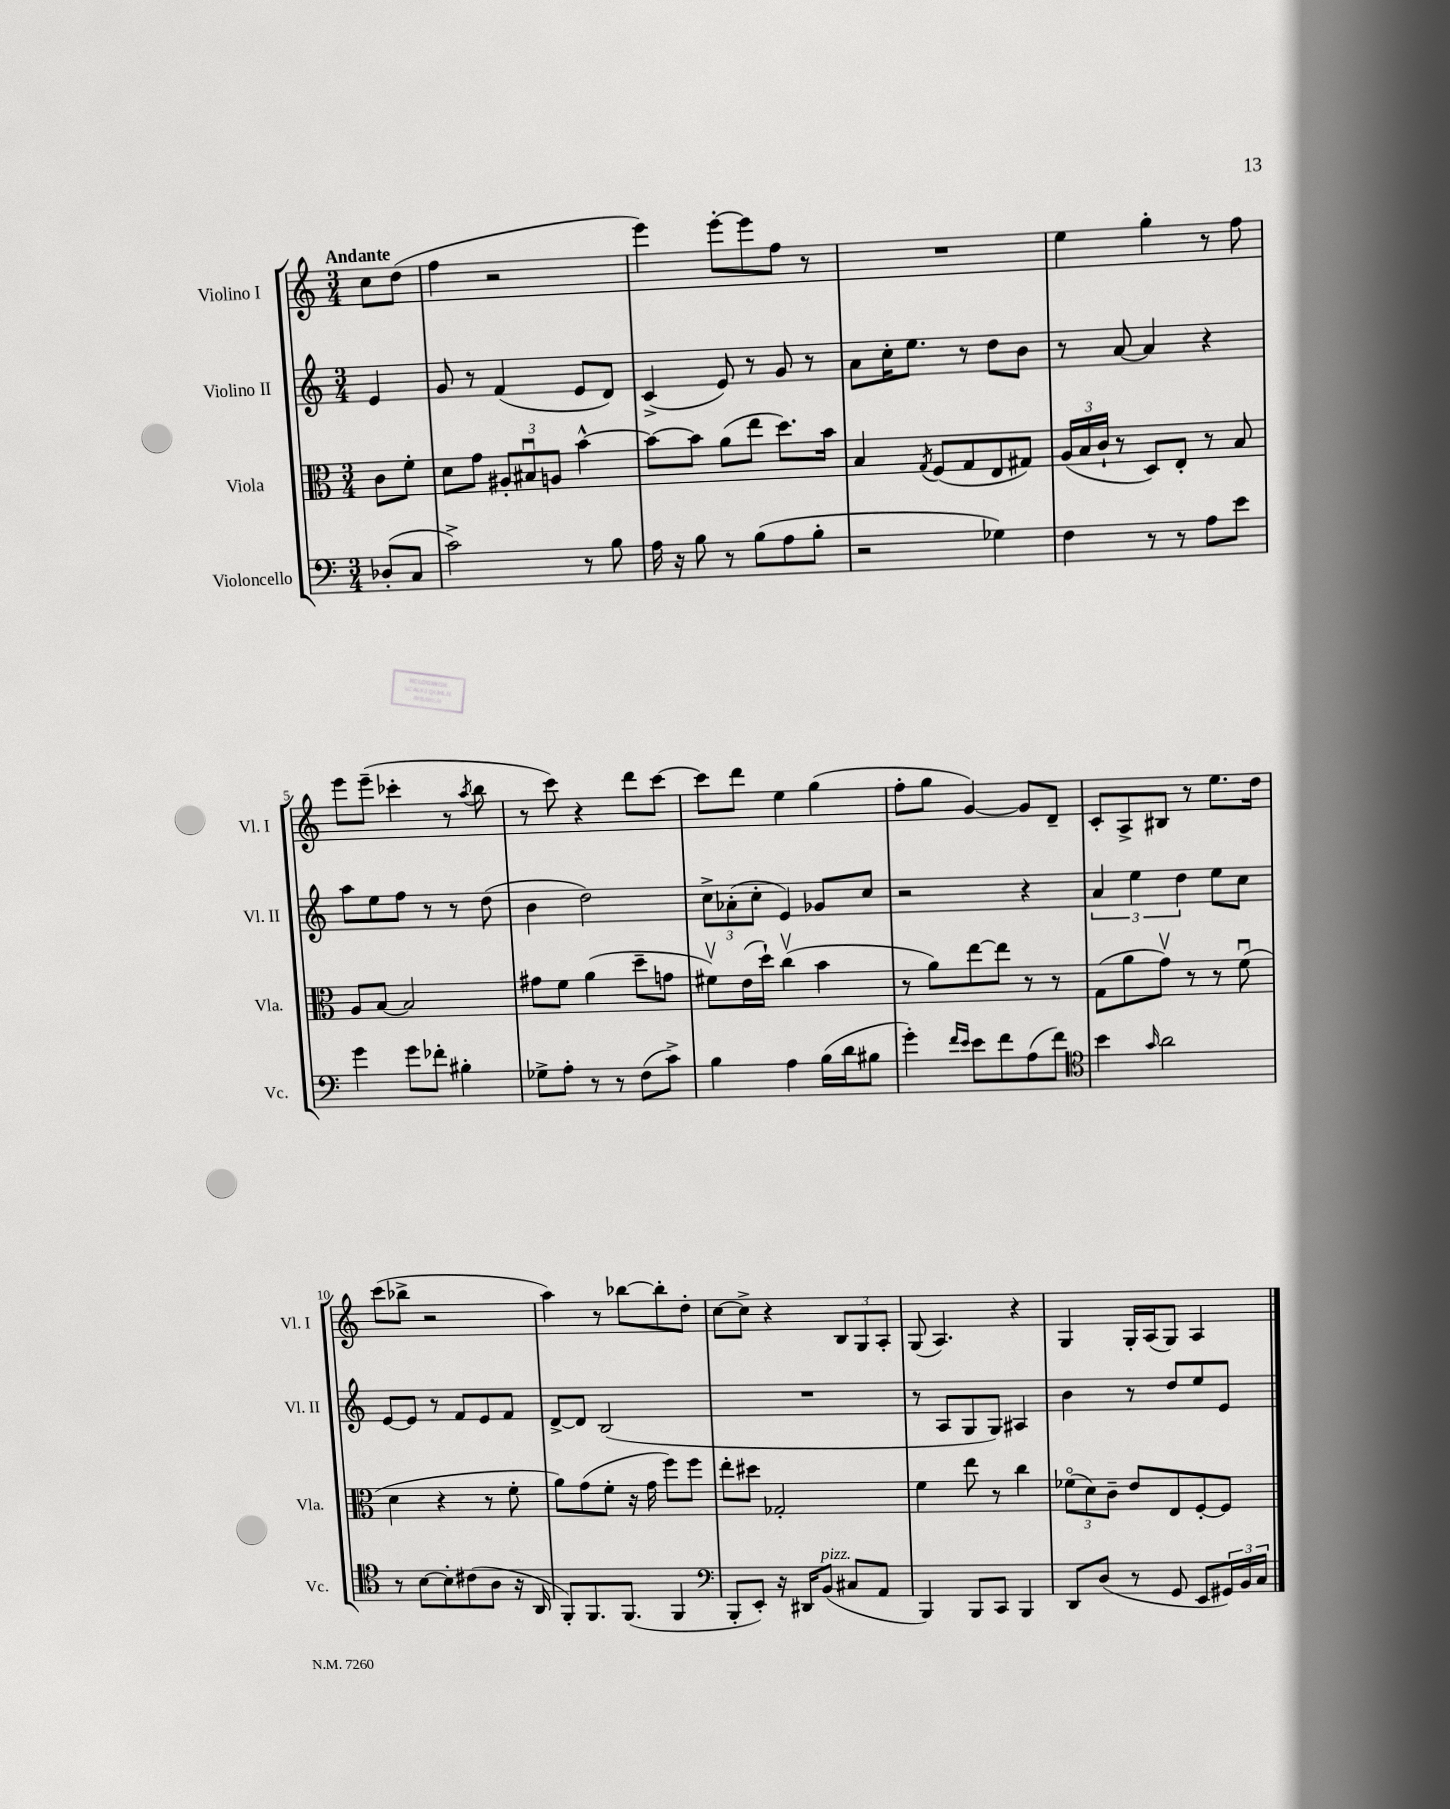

**kern	**kern	**kern	**kern
*staff4	*staff3	*staff2	*staff1
*clefF4	*clefC3	*clefG2	*clefG2
*k[]	*k[]	*k[]	*k[]
*M3/4	*M3/4	*M3/4	*M3/4
(8D-'/L	8c\L	4e/	8cc\L
8C/J	8f'\J	.	(8dd\J
=	=	=	=
2c^\)	8d\L	8g/	4ff\
.	8g\J	8r	.
.	12A#'/L	(4f/	2r
.	12B#u/	.	.
.	12A/J	.	.
8r	[4b^^\	8e/L	.
8B\	.	8d/J)	.
=	=	=	=
16A\	8b\_L	(4c^/	4eee\)
16r	.	.	.
8B\	8b\]J	.	.
8r	(8a\L	8e/)	[8eee'\L
(8B\L	8ee\J	8r	8eee\]
8A\	8.dd\L)	8g/	8ff\J
8B'\J	.	8r	8r
.	16b\Jk	.	.
=	=	=	=
2r	4B/	8a\L	2.r
.	.	16cc'\K	.
.	.	8.ee\J	.
.	8qG/	.	.
.	(8F/L	.	.
.	8G/	8r	.
4G-\)	8E/	8dd\L	.
.	8G#/J)	8b\J	.
=	=	=	=
4F\	(24A/LL	8r	4ee\
.	24B/	.	.
.	24c`/JJ	.	.
.	8r	[8a/	.
8r	8D/L)	4a/]	4gg'\
8r	8E'/J	.	.
8A\L	8r	4r	8r
8e\J	8B/	.	8ff\
=	=	=	=
4g\	8A/L	8aa\L	8eee\L
.	[8B/J	8ee\	(8eee~\J
8g\L	2B/]	8ff\J	4ccc-'\
8f-'\J	.	8r	.
4B#'\	.	8r	8r
.	.	.	8qaa/
.	.	(8dd\	8bb\
=	=	=	=
8G-^\L	8g#\L	4b\	8r
8A'\J	8f\J	.	8ccc\)
8r	(4a\	2dd\)	4r
8r	.	.	.
(8F\L	8dd~\L	.	8ddd\L
8c^\J)	8g\J	.	[8ccc\J
=	=	=	=
4B\	8f#v\L)	12cc^\L	8ccc\]L
.	.	(12a-'\	.
.	(16e\L	.	8ddd\J
.	.	12cc'\J	.
.	16dd`\JJ)	.	.
4A\	(4ccv\	4e/)	4ee\
(16B\LL	4b\	8g-/L	(4gg\
16d\J	.	.	.
8B#\J	.	8cc/J	.
=	=	=	=
4g'\)	8r	2r	8ff'\L
.	8a\L)	.	8gg\J
16qqf/LL	.	.	.
16qqe/JJ	.	.	.
8e\L	[8ee\	.	[4g/)
8f\	8ee\]J	.	.
(8A\	8r	4r	8g/]L
8f\J)	8r	.	8d~/J
=	=	=	=
*clefC4	*	*	*
4b\	(8G\L	6a/	8c'/L
.	8a\	.	8A^/
.	.	6ee\	.
16qqg/	.	.	.
2a\	8gv\J)	.	8B#/J
.	.	6dd\	.
.	8r	.	8r
.	8r	8ee\L	8.ee\L
.	(8fu\	8cc\J	.
.	.	.	16dd\Jk
=	=	=	=
8r	4d\	[8e/L	(8ccc\L
[8B\L	.	8e/]J	8bb-^\J
8B'\]	4r	8r	2r
(8c#\	.	8f/L	.
8A\J	8r	8e/	.
16r	8f'\	8f/J	.
16AA/	.	.	.
=	=	=	=
8FF'/L)	8a\L)	[8d^/L	4aa\)
8.FF/	(8g\	8d/]J	.
.	8f'\J	(2B/	8r
(8.FF/J	.	.	.
.	16r	.	[8bb-\L
.	16g\	.	.
4FF/	8ff\L)	.	8bb-'\]
.	8ff\J	.	8dd'\J
=	=	=	=
*clefF4	*	*	*
8BBB'/L	8ee'\L	2.r	[8cc\L
8EE'/J)	8dd#\J	.	8cc^\]J
16r	2G-'/	.	4r
16DD#/LK	.	.	.
(8BB/J	.	.	.
8C#/L	.	.	12B/L
.	.	.	12G/
8AA/J	.	.	.
.	.	.	12A'/J
=	=	=	=
4BBB/)	4f\	8r	(8G/
.	.	8A/L	4.A/)
8BBB/L	8ee\	8G/	.
8CC/J	8r	8G/J)	.
4BBB/	4cc\	4A#/	4r
=	=	=	=
8DD/L	(12f-o\L	4b\	4G/
.	12d\)	.	.
(8D/J	.	.	.
.	12c~\J	.	.
8r	8e/L	8r	16G'/LL
.	.	.	(16A/J
8GG/	8E/	8dd/L	8G/J)
8EE/L	[8F'/	8ee/	4A/
24GG#/L)	8F/]J	8e/J	.
24BB/	.	.	.
24C/JJ	.	.	.
==	==	==	==
*-	*-	*-	*-
